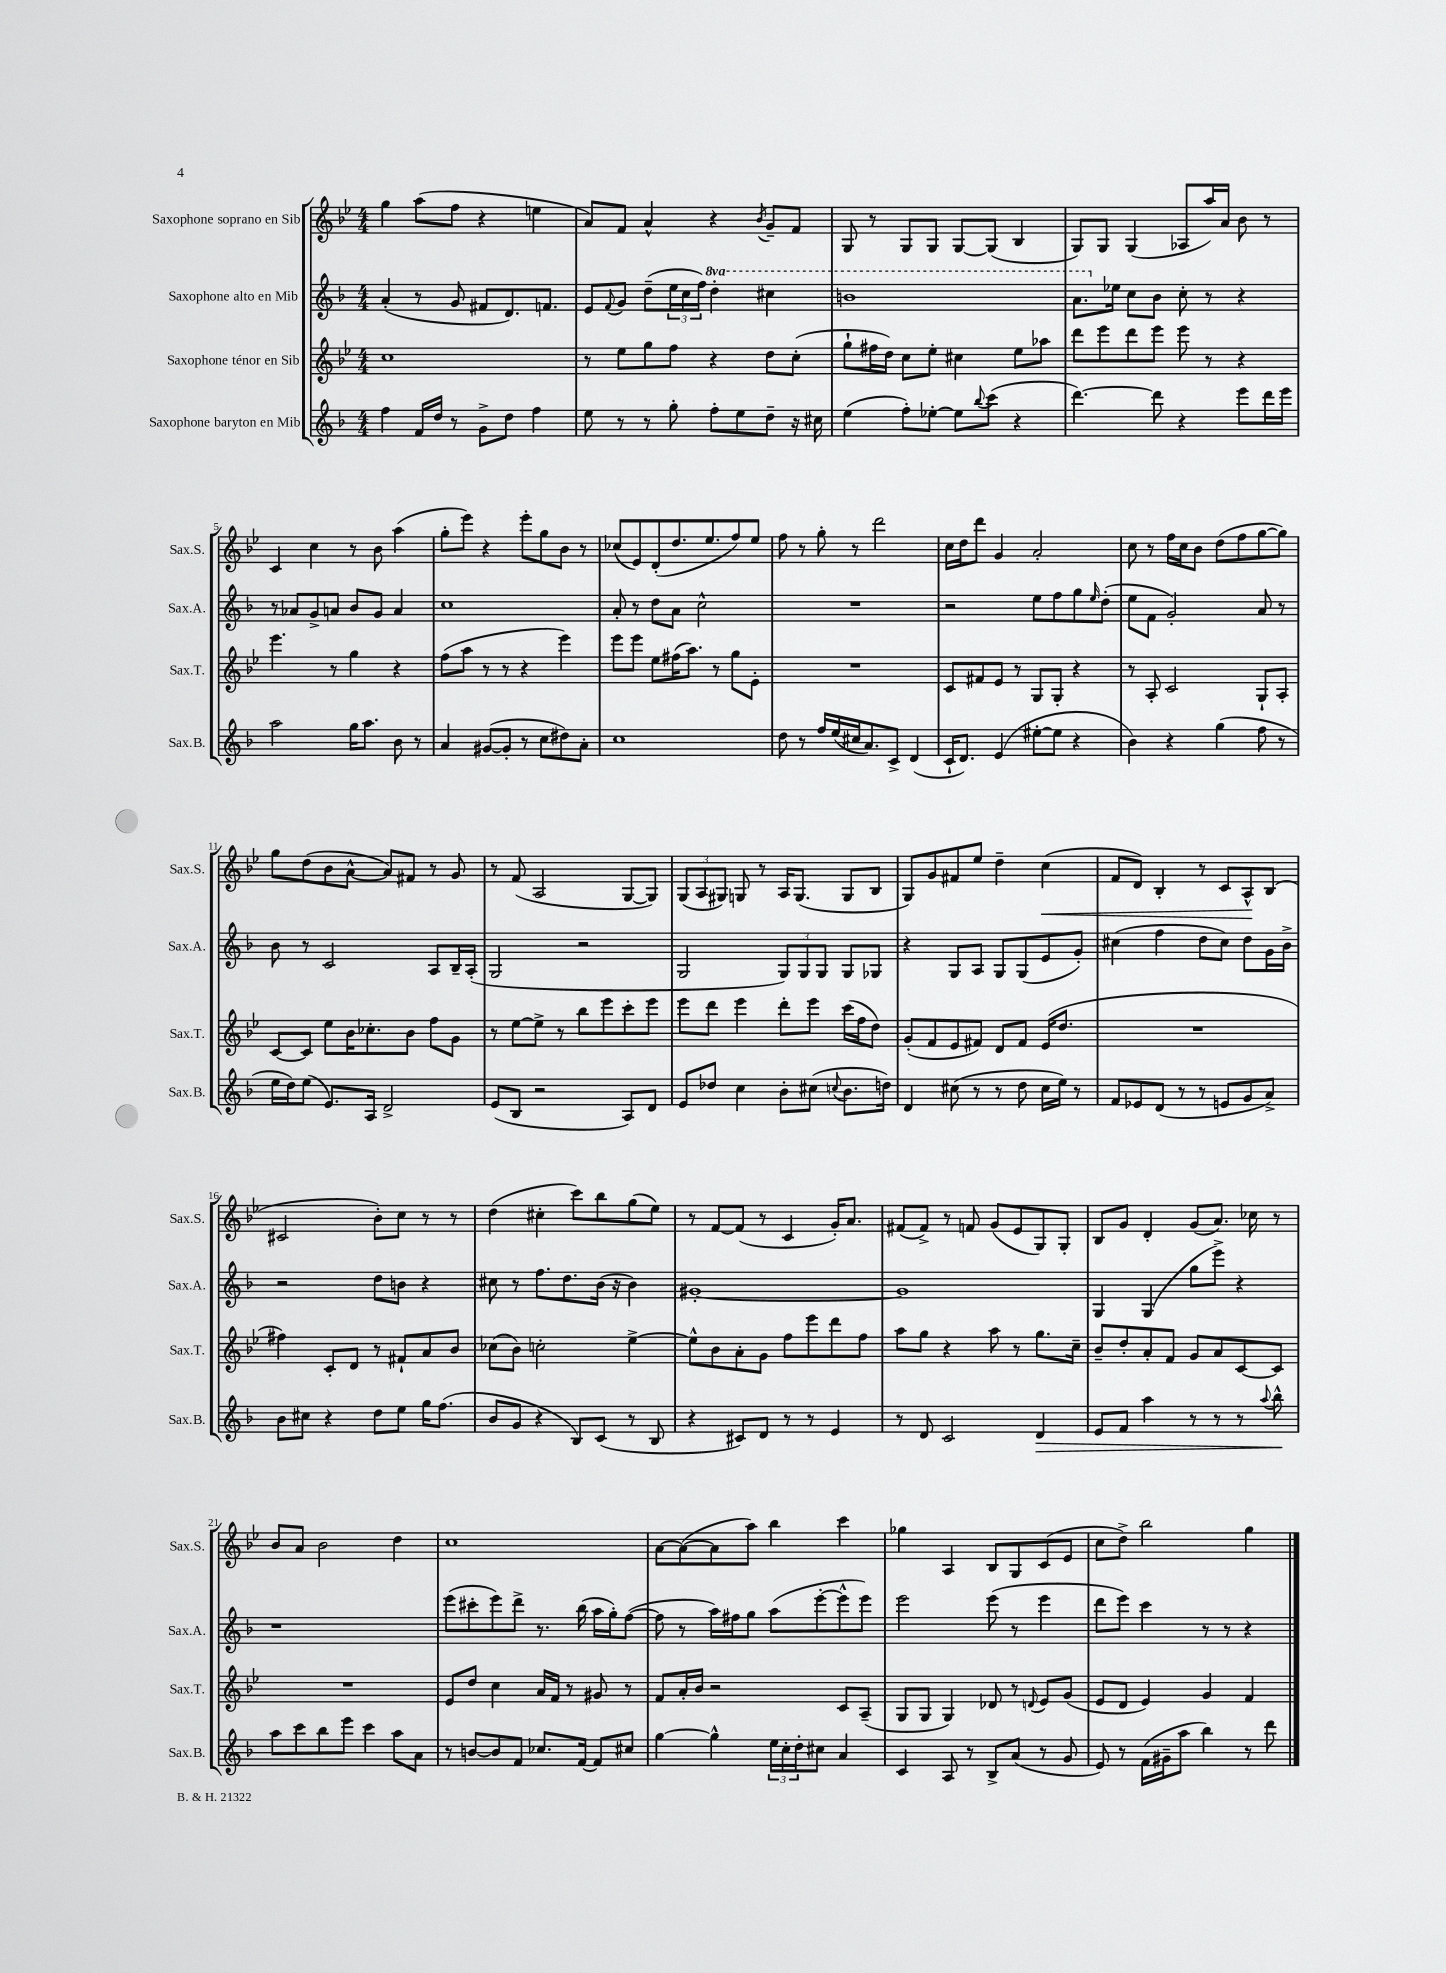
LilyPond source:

<<
\new StaffGroup <<
\new Staff = "s0" \with { instrumentName = "Saxophone soprano en Sib" shortInstrumentName = "Sax.S." } {
    \clef treble \key bes \major \numericTimeSignature \time 4/4
    g''4 a''8( f''8 r4 e''4 |
    a'8) f'8 a'4-^ r4 \acciaccatura { bes'8 } g'8-- f'8 |
    g8 r8 g8 g8 g8~ g8( bes4 |
    g8) g8 g4( aes8 a''16) a'16 bes'8 r8 |
    c'4 c''4 r8 bes'8 a''4( |
    g''8-. ees'''8) r4 ees'''8-. g''8 bes'8 r8 |
    ces''8( ees'8) d'8-.( d''8. ees''8. f''8) ees''8 |
    f''8 r8 g''8-. r8 d'''2 |
    c''16 d''16 d'''8 g'4 a'2-. |
    c''8 r8 f''16 c''16 bes'8 d''8( f''8 g''8~ g''8) |
    g''8 d''8( bes'8 a'8~-^ a'8) fis'8 r8 g'8 |
    r8 f'8( a2 g8~ g8) |
    \tuplet 3/2 { g8( a8 gis8) } g8 r8 a16 g8.( g8 bes8 |
    g8) g'8 fis'8 ees''8 d''4-- c''4\<( |
    f'8 d'8) bes4-. r8 c'8 a8-^\! bes8( |
    cis'2 bes'8-.) c''8 r8 r8 |
    d''4( cis''4-. c'''8) bes''8 g''8( ees''8) |
    r8 f'8~ f'8( r8 c'4 g'16-.) a'8. |
    fis'8( fis'8->) r8 f'8 g'8( ees'8 g8) g8-. |
    bes8 g'8 d'4-. g'8( a'8.) ces''16 r8 |
    bes'8 a'8 bes'2 d''4 |
    c''1 |
    a'8~ a'8~( a'8 a''8) bes''4 c'''4 |
    ges''4 a4 bes8 g8 c'8( ees'8 |
    c''8 d''8->) bes''2 g''4 \bar "|." |
}
\new Staff = "s1" \with { instrumentName = "Saxophone alto en Mib" shortInstrumentName = "Sax.A." } {
    \clef treble \key f \major \numericTimeSignature \time 4/4 \set Staff.ottavationMarkups = #ottavation-simple-ordinals
    a'4-.( r8 g'8 fis'8 d'8.) f'8. |
    e'8 \appoggiatura { f'8 } g'8 d''8--( \tuplet 3/2 { e''16 c''16 f''16) } \ottava #1 d'''4-. cis'''4 |
    b''1 |
    a''8. \ottava #0 ees''16 c''8 bes'8 c''8-. r8 r4 |
    r8 aes'8 g'8-> a'8 bes'8 g'8 a'4 |
    c''1 |
    a'8-. r8 d''8 a'8 c''2-^ |
    R1 |
    r2 e''8 f''8 g''8 \grace { e''16 } d''8-.( |
    e''8 f'8 g'2-.) a'8 r8 |
    bes'8 r8 c'2 a8 bes16-- a16-.( |
    g2 r2 |
    g2 \tuplet 3/2 { g8) g8 g8 } g8 ges8 |
    r4 g8 a8 g8 g8( e'8 g'8-.) |
    cis''4( f''4 d''8 cis''8) d''8 g'16 bes'16-> |
    r2 d''8 b'8 r4 |
    cis''8 r8 f''8. d''8. bes'16( r16 bes'4) |
    gis'1~-. |
    gis'1 |
    g4 g4( g''8 e'''8->) r4 |
    r1 |
    e'''8( cis'''8-. e'''8) d'''8-> r8. bes''16( a''16 g''16-.) f''8~( |
    f''8 r8 a''16) fis''16 g''8 a''8( e'''8~-. e'''8-^ e'''8) |
    e'''2 e'''8( r8 e'''4 |
    d'''8 e'''8) c'''4 r8 r8 r4 \bar "|." |
}
\new Staff = "s2" \with { instrumentName = "Saxophone ténor en Sib" shortInstrumentName = "Sax.T." } {
    \clef treble \key bes \major \numericTimeSignature \time 4/4
    c''1 |
    r8 ees''8 g''8 f''8 r4 d''8 c''8-.( |
    g''8-! fis''16 d''16) c''8 ees''8-. cis''4 ees''8 aes''8 |
    d'''8 ees'''8 d'''8 ees'''8 ees'''8 r8 r4 |
    ees'''4. r8 g''4 r4 |
    f''8( a''8 r8 r8 r4 ees'''4) |
    ees'''8 ees'''8 ees''8 fis''16( a''8.) r8 g''8 ees'8-. |
    R1 |
    c'8 fis'8 ees'8 r8 g8 g8-. r4 |
    r8 a8-. c'2 g8-! a8-. |
    c'8~ c'8 ees''8 bes'16 ces''8.-. bes'8 f''8 g'8 |
    r8 ees''8~ ees''8-> r8 bes''8 ees'''8 c'''8-. ees'''8 |
    ees'''8 d'''8 ees'''4 d'''8-. ees'''8 c'''16( f''16 d''8) |
    g'8-.( f'8 ees'8 fis'8) d'8 fis'8 ees'16( d''8. |
    R1 |
    fis''4) c'8-. d'8 r8 fis'8-! a'8 bes'8 |
    ces''8( bes'8) c''2-. ees''4~-> |
    ees''8-^ bes'8 a'8-. g'8 f''8 ees'''8 d'''8 f''8 |
    a''8 g''8 r4 a''8 r8 g''8. c''16-- |
    bes'8-- d''8-. a'8-. f'8 g'8 a'8 c'8~ c'8 |
    R1 |
    ees'8 d''8 c''4 a'16 f'16 r8 gis'8 r8 |
    f'8 a'16-. bes'16 r2 c'8 a8--( |
    g8 g8 g4) des'8 r8 \appoggiatura { d'8 } ees'8 g'8( |
    ees'8 d'8 ees'4) g'4 f'4 \bar "|." |
}
\new Staff = "s3" \with { instrumentName = "Saxophone baryton en Mib" shortInstrumentName = "Sax.B." } {
    \clef treble \key f \major \numericTimeSignature \time 4/4
    f''4 f'16 d''16 r8 g'8-> d''8 f''4 |
    e''8 r8 r8 g''8-. f''8-. e''8 d''8-- r16 cis''16 |
    e''4( f''8-.) ees''8~-. ees''8 \appoggiatura { bes''8 } c'''8( r4 |
    d'''4.~) d'''8 r4 e'''8 d'''16 e'''16 |
    a''2 g''16 a''8. bes'8 r8 |
    a'4 gis'8~( gis'8-. r8 c''8 dis''8) a'8-. |
    c''1 |
    d''8 r8 f''16 e''16( cis''16 a'8.) c'8-> d'4( |
    c'16-! d'8.) e'4( eis''8~-. eis''8 r4 |
    bes'4) r4 g''4( f''8 r8 |
    e''16 d''16) e''8( e'8.) a16 d'2-> |
    e'8( bes8 r2 a8) d'8 |
    e'8 des''8 c''4 bes'8-. cis''8( \appoggiatura { c''8 } bes'8. d''16) |
    d'4 cis''8( r8 r8 d''8 cis''16 e''16) r8 |
    f'8 ees'8 d'8( r8 r8 e'8 g'8 a'8->) |
    bes'8 cis''8 r4 d''8 e''8 g''16 f''8.( |
    bes'8 g'8 r4 bes8) c'8( r8 bes8 |
    r4 cis'8) d'8 r8 r8 e'4 |
    r8 d'8 c'2 d'4\> |
    e'8 f'8 a''4 r8 r8 r8 \appoggiatura { a''8 } bes''8-^\! |
    a''8 c'''8 bes''8 e'''8 c'''4 a''8 a'8 |
    r8 b'8~ b'8 f'8 ces''8. f'16~ f'8 cis''8 |
    g''4~ g''4-^ \tuplet 3/2 { e''16 c''16-. d''16-. } cis''8 a'4 |
    c'4 a8 r8 bes8-> a'8( r8 g'8 |
    e'8) r8 f'16( gis'16-- a''8 bes''4) r8 d'''8 \bar "|." |
}
>>
>>
